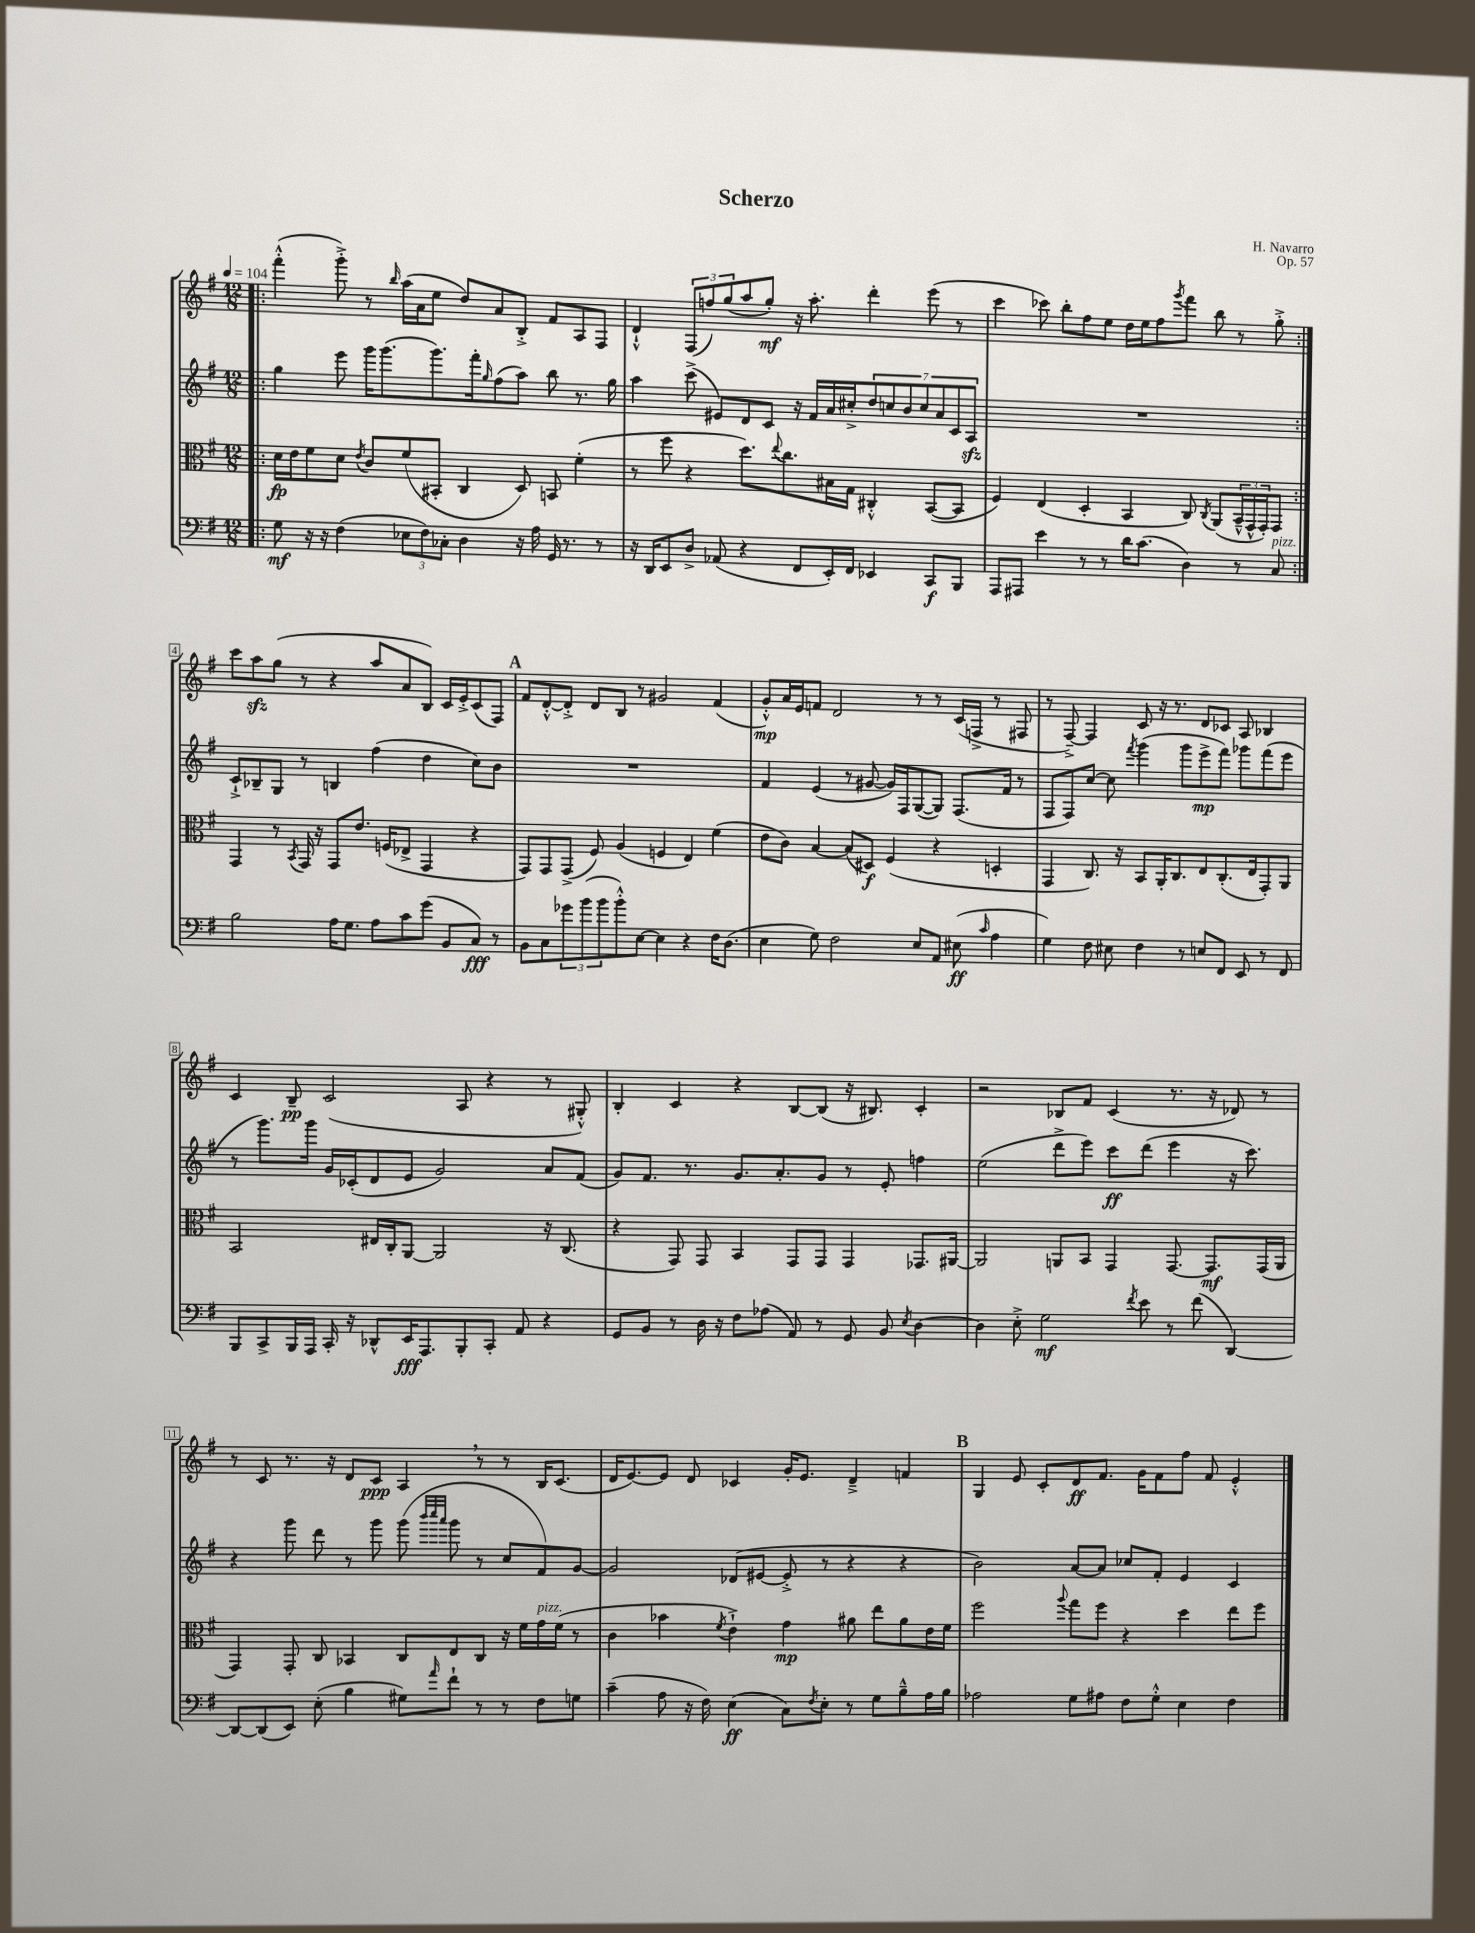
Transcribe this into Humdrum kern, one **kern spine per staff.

**kern	**kern	**kern	**kern
*staff4	*staff3	*staff2	*staff1
*clefF4	*clefC3	*clefG2	*clefG2
*k[f#]	*k[f#]	*k[f#]	*k[f#]
*M12/8	*M12/8	*M12/8	*M12/8
*MM104	*MM104	*MM104	*MM104
=!|:	=!|:	=!|:	=!|:
8G	16d	4gg	(4fff#'^^
.	16e	.	.
16r	8f#	.	.
16r	.	.	.
(4F#	8d	8eee	8ggg'^)
.	8qe	.	.
.	8c	16ggg	8r
.	.	(8.ggg	.
.	.	.	16qqbb
12E-	(8f#	.	(16aa
.	.	.	16a
12F#)	.	.	.
.	8BB#'	8.ggg)	8ee
12C-'	.	.	.
4D	4C	.	8dd)
.	.	16fff#'	.
.	.	16qqgg	.
.	.	(8ff#	8a
16r	8D)	8aa)	8B'^
16A	.	.	.
16GG	8BB	8bb	8f#
8.r	.	.	.
.	(4f#'	8.r	8A
8r	.	.	8F#
.	.	16gg	.
=	=	=	=
16r	8r	4aa	4d`^^
16DD	.	.	.
8EE	8ff#	.	.
8D^	4r	(8ccc^	(12F#
.	.	.	12ff)
(8AA-	.	8e#)	.
.	.	.	(12gg
4r	8.dd)	8d	8aa
.	.	8c	8gg')
.	8qqee	.	.
.	8.cc	.	.
8FF#	.	16r	16r
.	.	16f#	8.aa'
16EE')	16B#	16a	.
16FF#	16G	16cc#'^	.
4EE-	4C#'^^	14dd	4ddd'
.	.	14cc	.
.	.	14b	.
.	.	14cc	.
8CC	([8BB	.	(8eee
.	.	14a	.
.	.	14c	.
8BBB	8BB]	.	8r
.	.	14A	.
=	=	=	=
8AAA	4F#)	1.r	4ccc
8AAA#	.	.	.
4e	(4E	.	8ccc-)
.	.	.	8bb'
8r	4D'	.	8ff#
8r	.	.	8ee
16d	4BB	.	16dd
(8.c	.	.	16ee
.	.	.	8ff#
.	.	.	8qggg
4D)	8C)	.	8fff#
.	8qC	.	.
.	(8AA	.	8bb
8r	24BB~^^	.	8r
.	24GG^^	.	.
.	24GG')	.	.
8C	8GG	.	8gg'^
=:|!	=:|!	=:|!	=:|!
2B	4GG	8c`^	8ccc
.	.	8B-~	8aa
.	8r	8G	(8gg
.	8qBB	.	.
.	16GG	8r	8r
.	16r	.	.
16A	8GG	4B	4r
8.G	.	.	.
.	8.e	.	.
8A	.	(4ff#	8aa
.	(16F	.	.
8c	8E-^	.	8a
(8g	4GG	4dd	8B)
8BB	.	.	16c
.	.	.	16e'^
8C)	4r	8cc)	(8c
8r	.	8b	8F#)
=	=	=	=
8BB	8GG)	1.r	8f#
8C	8GG	.	[8d'^^
12g-	(8GG^	.	8d'^]
(12b	.	.	.
.	8F#)	.	8d
12b	.	.	.
8b'^^)	(4A	.	8B
[8E	.	.	8r
4E]	4F	.	2g#
4r	4E)	.	.
16F#	(4f#	.	(4f#
(8.D	.	.	.
=	=	=	=
4E	8e	4f#	8g'^^)
.	8c)	.	16a
.	.	.	16e
8G)	[4B	(4e	8f
2F#	.	.	2d
.	(8B]	8r	.
.	8D#)	[8g#	.
.	(4F#	16g#])	.
.	.	16F#	.
8E	.	([8G	8r
8AA	4r	8G])	8r
(8E#	.	(8.F#	(16c
.	.	.	16F^
16qqc	.	.	.
4A	4D'	.	8r
.	.	16f#	.
.	.	8r	8F#
=	=	=	=
4G)	4GG	8F#	8r
.	.	8F#)	[8F#~^)
8F#	8.C)	[8cc	4F#]
8E#	.	8cc]	.
.	16r	.	.
.	.	8qfff#	.
4F#	8BB	(4ggg	8c
.	16AA'	.	16r
.	8.C	.	8.r
8r	.	8ggg	.
8E	8E	8eee^	8d
8FF#	(8.C'	8fff#)	8c-
8EE	.	8ggg-	8A
.	16E	.	.
8r	8GG')	(8fff#	4B-
8FF#	8AA	8eee	.
=	=	=	=
8BBB	2BB	8r	4c
8CC^	.	8.ggg)	.
16BBB	.	.	8B~
16AAA	.	16ggg	.
16CC'	.	16g	(2c
16r	.	(16c-'	.
8DD-^^	16E#	8d	.
.	16C'	.	.
16EE	[8AA	8e	.
8.AAA	.	.	.
.	2AA]	2g)	.
8BBB'	.	.	8A
8CC'	.	.	4r
8AA	.	.	.
4r	16r	8a	8r
.	(8.C	.	.
.	.	(8f#	8G#'^^)
=	=	=	=
8GG	4r	8g)	4B'
8BB	.	8.f#	.
8r	8GG)	.	4c
.	.	8.r	.
16D	8GG	.	.
16r	.	.	.
8F#	4BB	8.g	4r
(8A-	.	.	.
.	.	8.a'	.
8AA)	8GG	.	[8B
8r	8GG	8g	(8B]
8GG	4GG	8r	16r
.	.	.	8.B#)
8BB	.	8e'	.
8qE	.	.	.
[4D	8.GG-	4ff	4c'
.	[16AA#	.	.
=	=	=	=
4D]	2AA#]	(2ee	2r
8E'^	.	.	.
2G	.	.	.
.	8AA	8ddd^	8B-
.	8BB	8eee)	8f#
.	4GG	8ccc	(4c
8qf#	.	.	.
8e	.	(8ddd	.
8r	[8.GG	4eee	8.r
(8f#	.	.	.
.	8.GG]	.	16r
[4DD)	.	16r	8d-)
.	.	8.ccc)	.
.	(16GG	.	8r
.	16AA	.	.
=	=	=	=
8DD_	4GG)	4r	8r
(8DD]	.	.	8c
8EE)	8GG'	8ggg	8.r
(8E'	8C	8ddd	.
.	.	.	16r
4B	4BB-	8r	8d
.	.	8ggg	8c
8G#)	8C	(8ggg	4A
.	.	32qqbbb	.
.	.	32qqcccc	.
16qqa	.	32qqaaa	.
8f#`	8E	8ggg	.
8r	8C	8r	8r
8r	16r	8cc	8r
.	16f#	.	.
8F#	16g	8f#)	16B
.	(16f#	.	(8.c
8G	8r	[8g	.
=	=	=	=
(4c~	4c	2g]	16d
.	.	.	[8.e)
8A	4b-	.	8e]
16r	.	.	8d
16F#)	.	.	.
.	8qf#	.	.
(4E	4e`^)	(8d-	4c-
.	.	[8e#	.
8C)	4g	8e#'^]	16g'
.	.	.	8.e
8qF#	.	.	.
8E'	.	8r	.
8r	8a#	4r	4d~^
8G	8ee	.	.
8B~^^	8a#	4r	4f
16A	16e	.	.
16B	16f#	.	.
=	=	=	=
2A-	2ff#	2b)	4G
.	.	.	8e
.	.	.	8c'
.	8qqaa	.	.
8G	8gg	[8a	8d
8A#	8ff#	8a]	8.f#
8F#	4r	8cc-	.
.	.	.	16g
8G'^^	.	8f#'	8f#
4E	4dd	4e	8ff#
.	.	.	8f#
4F#	8ee	4c	4e'^^
.	8ff#	.	.
==	==	==	==
*-	*-	*-	*-
